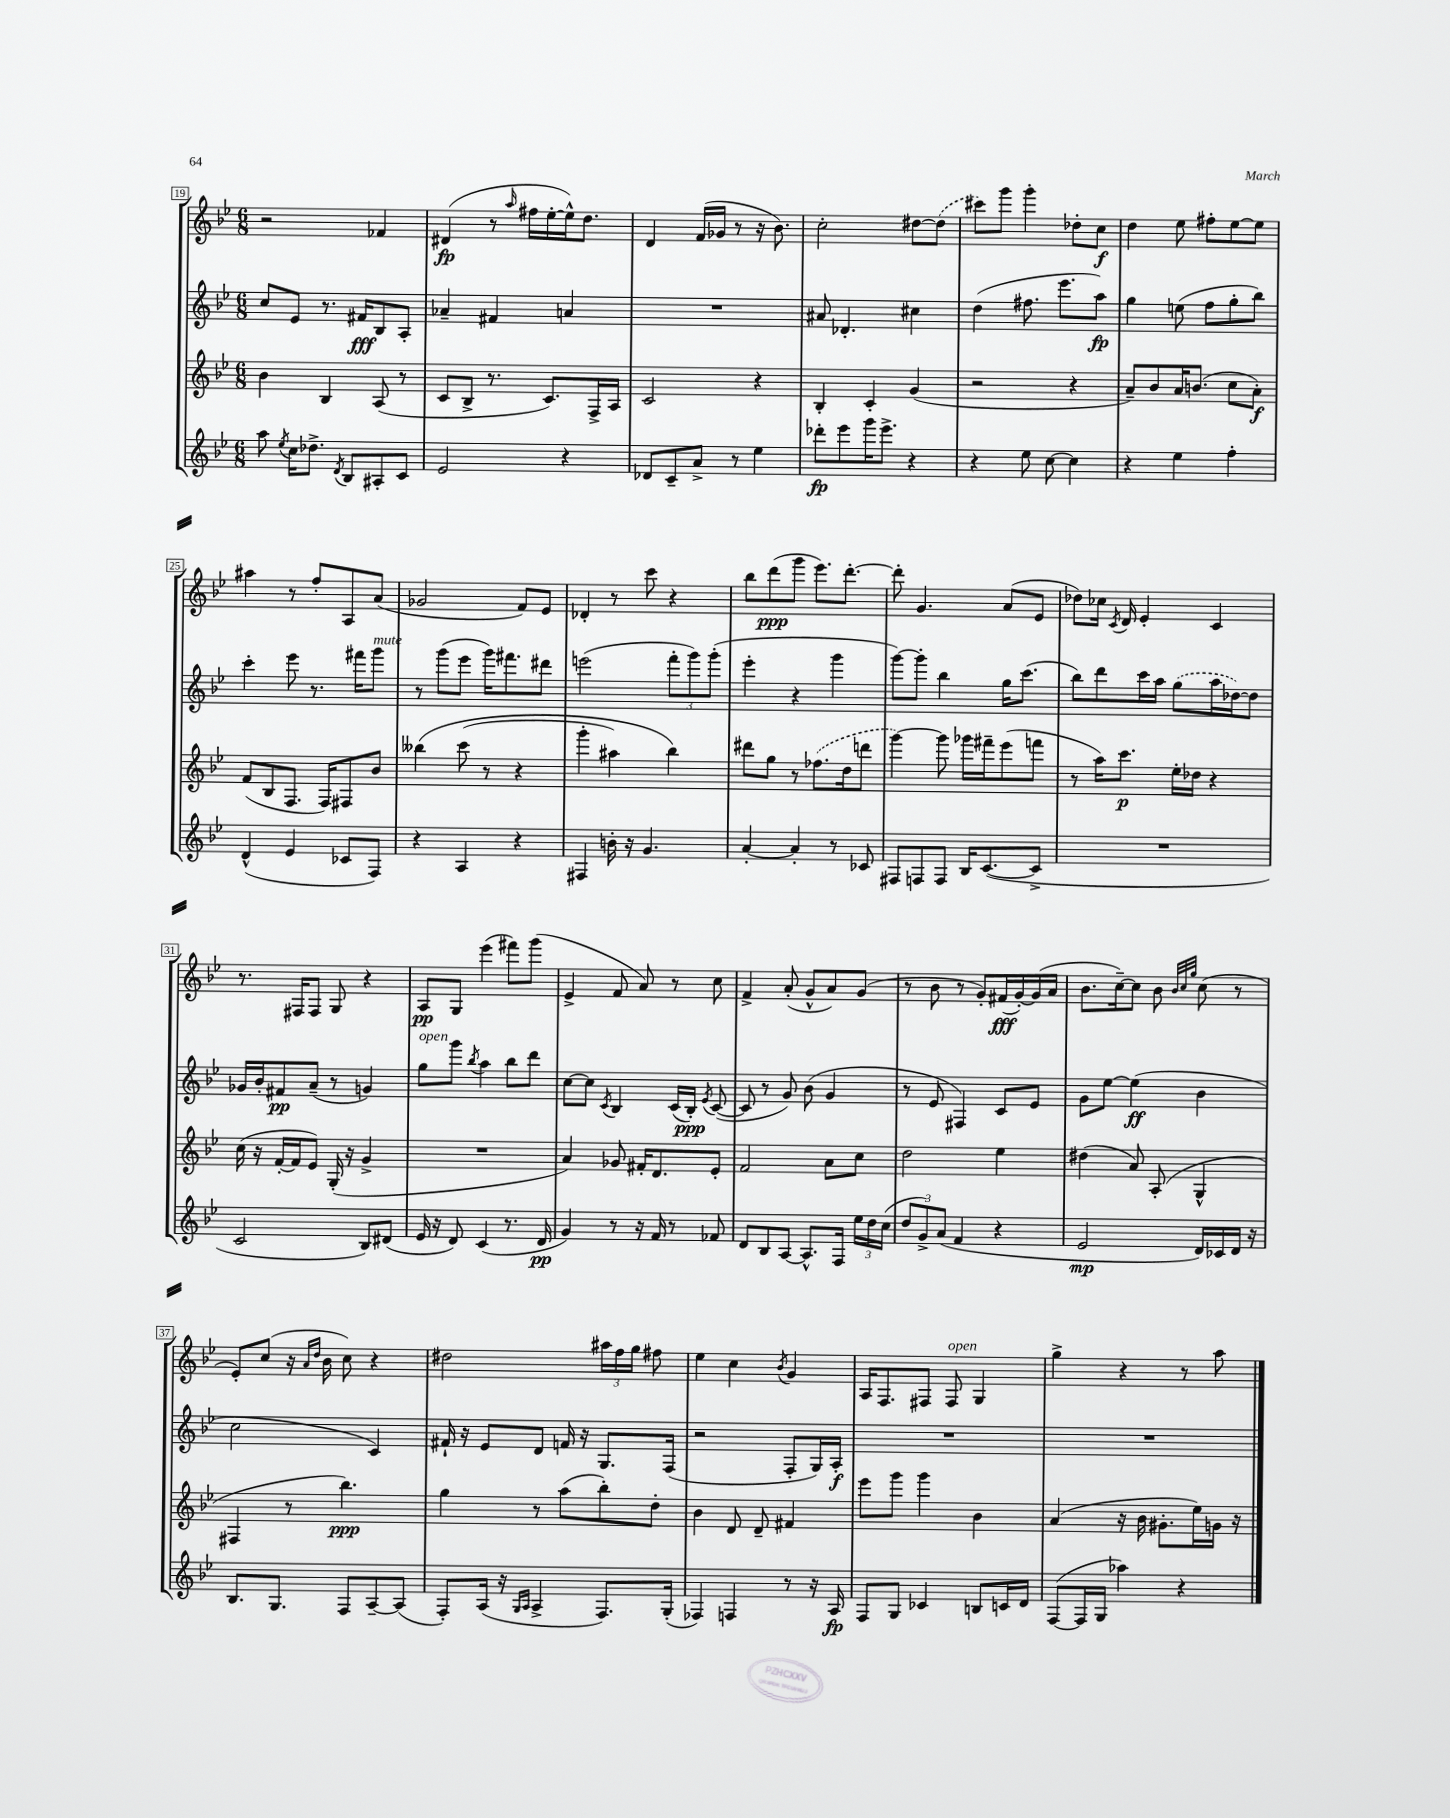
<<
\new StaffGroup <<
\new Staff = "s0" {
    \clef treble \key bes \major \numericTimeSignature \time 6/8
    \autoBeamOff r2 fes'4 |
    dis'4\fp( r8 \grace { a''16 } fis''16[ ees''16~-. ees''16-^) d''8.] |
    d'4 f'16[( ges'16] r8 r16 bes'8.) |
    c''2-. dis''8[~ \once \slurDashed dis''8]( |
    cis'''8[) g'''8] g'''4-. des''8[-. c''8]\f |
    d''4 ees''8 fis''8[-. ees''8~ ees''8] |
    ais''4 r8 f''8[-. a8 a'8]( |
    ges'2 f'8[) ees'8] |
    des'4-. r8 c'''8 r4 |
    bes''8[ d'''8\ppp( g'''8] ees'''8.[) d'''8.]~-. |
    d'''8-. g'4. a'8[( ees'8] |
    des''8[) ces''16] \acciaccatura { c'8 } d'16 ees'4-. c'4 |
    r8. fis16[ fis8] g8 r4 |
    a8[\pp g8] ees'''4( fis'''8[) g'''8]( |
    ees'4-> f'8 a'8) r8 c''8 |
    f'4-> a'8-.( g'8[-^ a'8) g'8]( |
    r8 bes'8 r8 g'8[-.) fis'16\fff( g'16~-.) g'16( a'16] |
    bes'8.[ c''16~--) c''8] bes'8 \grace { bes'32[ c''32 g''32] } c''8( r8 |
    ees'8[-.) c''8]( r16 \grace { a'16[ d''16] } bes'16 c''8) r4 |
    dis''2 \tuplet 3/2 { ais''16[ f''16 g''16] } fis''8 |
    ees''4 c''4 \acciaccatura { bes'8 } g'4 |
    a16[ f8. fis8] fis8^\markup { \italic "open" } g4 |
    g''4-> r4 r8 a''8 \bar "|." |
}
\new Staff = "s1" {
    \clef treble \key bes \major \numericTimeSignature \time 6/8
    \autoBeamOff c''8[ ees'8] r8. fis'16[\fff bes8 a8]-. |
    aes'4-- fis'4 a'4 |
    R2. |
    ais'8 des'4.-. cis''4 |
    d''4( fis''8. ees'''8.[ a''8]\fp) |
    g''4 e''8( f''8[ g''8-. bes''8]) |
    c'''4-. ees'''8 r8. fis'''16[ g'''8]^\markup { \italic "mute" } |
    r8 g'''8[( ees'''8] g'''16[) fis'''8. dis'''8] |
    e'''2( \tuplet 3/2 { f'''8[-. g'''8) g'''8]-.( } |
    ees'''4-. r4 g'''4 |
    g'''8[~) g'''8]-. bes''4 g''16[ c'''8.]( |
    bes''8[) d'''8 c'''16 a''16] \once \slurDashed g''8[( a''16 des''16~) des''8] |
    ges'16[ bes'16-. fis'8\pp a'8]--( r8 g'4) |
    g''8[^\markup { \italic "open" } g'''8] \acciaccatura { bes''8 } a''4 bes''8[ d'''8] |
    c''8[~ c''8] \acciaccatura { c'8 } bes4 c'16[( bes16]-.\ppp) \acciaccatura { ees'8 } c'8~( |
    c'8 r8 g'8) bes'8( g'4 |
    r8 ees'8 fis4) c'8[ ees'8] |
    g'8[ ees''8]~ ees''4\ff( bes'4 |
    c''2 c'4) |
    fis'16-! r16 ees'8[ d'8] f'16 r16 g8.[ f16]( |
    r2 f8[-. g16) a16]-.\f |
    R2. |
    R2. \bar "|." |
}
\new Staff = "s2" {
    \clef treble \key bes \major \numericTimeSignature \time 6/8
    \autoBeamOff bes'4 bes4 a8( r8 |
    c'8[ bes8]-> r8. c'8.[) f16-> a16] |
    c'2 r4 |
    bes4-. c'4-. g'4( |
    r2 r4 |
    a'8[--) bes'8 a'16 b'8.]( c''8[ a'8]-.\f) |
    f'8[( bes8 f8.] f16[) fis8 bes'8] |
    beses''4\( c'''8( r8 r4 |
    g'''4-. ais''4) bes''4\) |
    dis'''8[ g''8] r8 \once \slurDashed fes''8.[( d''16 d'''8] |
    g'''4~) g'''8 ges'''16[ fis'''16-- ees'''8( f'''8] |
    r8 a''16[) c'''8.]\p ees''16[-. des''16] r4 |
    c''16( r16 f'16[~-. f'16 ees'8]) g16-.( r16 g'4-> |
    R2. |
    a'4) ges'8 fis'16[-. d'8. ees'8]-. |
    f'2 a'8[ c''8] |
    d''2 ees''4 |
    dis''4( a'8) a8-.( g4-^ |
    fis4 r8 bes''4.\ppp) |
    g''4 r8 a''8[( bes''8-.) d''8]-. |
    bes'4 d'8 d'8-- fis'4 |
    ees'''8[ g'''8] g'''4 bes'4 |
    a'4( r16 bes'16 gis'8.[-. ees''16) g'16] r16 \bar "|." |
}
\new Staff = "s3" {
    \clef treble \key bes \major \numericTimeSignature \time 6/8
    \autoBeamOff a''8 \acciaccatura { ees''8 } c''16[ des''8.]-> \acciaccatura { d'8 } bes8[ ais8-. c'8] |
    ees'2 r4 |
    des'8[ c'8-- a'8]-> r8 ees''4 |
    des'''8[-.\fp ees'''8 g'''16 ees'''8.]-> r4 |
    r4 ees''8 c''8~ c''4 |
    r4 ees''4 f''4-. |
    d'4-^( ees'4 ces'8[ f8]) |
    r4 a4 r4 |
    fis4 b'16-. r16 g'4. |
    a'4~-. a'4-. r8 ces'8 |
    fis8[ f8 f8] bes16[ c'8.~( c'8]-> |
    R2. |
    c'2 bes8[) dis'8]( |
    ees'16 r16 d'8) c'4( r8. d'16\pp |
    g'4) r8 r16 f'16 r8 fes'8 |
    d'8[ bes8 a8]~ a8.[-^ f16] \tuplet 3/2 { ees''16[ d''16 c''16]( } |
    \tuplet 3/2 { d''8[ g'8->) a'8]( } f'4 r4 |
    ees'2\mp d'16[) ces'16 d'16] r16 |
    bes8.[ g8.] f8[ a8~-- a8]( |
    f8[-.) a16]( r16 \grace { g16[ a16] } a4-> f8.[) g16]-.( |
    fes4) f4 r8 r16 a16\fp |
    f8[ g8] ces'4 b8[ c'16 d'16] |
    f8[~( f16 g16] aes''4) r4 \bar "|." |
}
>>
>>
\layout { \context { \Score currentBarNumber = #19 \override BarNumber.stencil = #(make-stencil-boxer 0.1 0.3 ly:text-interface::print) } }
